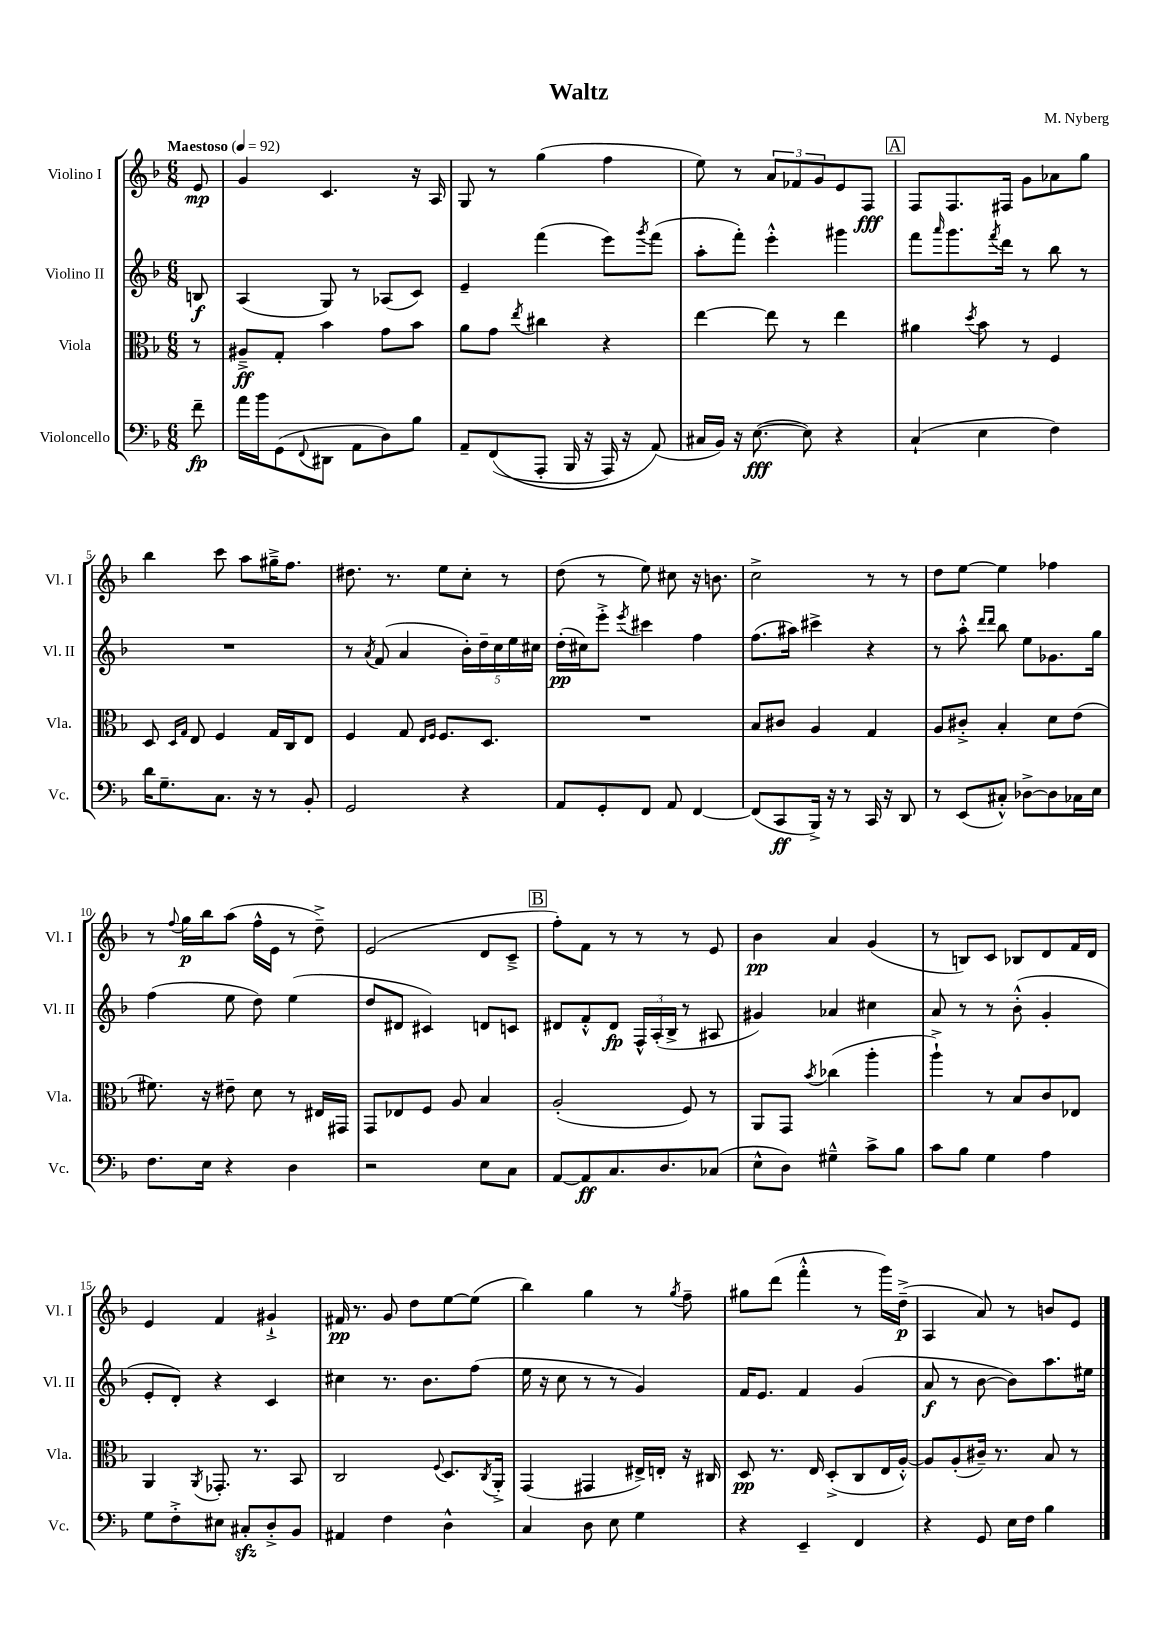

**kern	**dynam	**kern	**dynam	**kern	**dynam	**kern	**dynam
*part4	*part4	*part3	*part3	*part2	*part2	*part1	*part1
*staff4	*staff4	*staff3	*staff3	*staff2	*staff2	*staff1	*staff1
*I"Violoncello	*	*I"Viola	*	*I"Violino II	*	*I"Violino I	*
*I'Vc.	*	*I'Vla.	*	*I'Vl. II	*	*I'Vl. I	*
*clefF4	*	*clefC3	*	*clefG2	*	*clefG2	*
*k[b-]	*	*k[b-]	*	*k[b-]	*	*k[b-]	*
*M6/8	*	*M6/8	*	*M6/8	*	*M6/8	*
*MM92	*	*MM92	*	*MM92	*	*MM92	*
=	=	=	=	=	=	=	=
!	!	!	!	!	!	!LO:TX:a:B:t=Maestoso	!
8f~\	fp	8r	.	8Bn/	f	8e/	mp
=1	=1	=1	=1	=1	=1	=1	=1
16a\LL	.	8A#X~^/L	ff	(4A/	.	4g/	.
16b-\J	.	.	.	.	.	.	.
(8GG\	.	8G'/J	.	.	.	.	.
8qqFF/	.	.	.	.	.	.	.
8DD#X\J	.	4b-\	.	8G/)	.	4.c/	.
8AA\L	.	.	.	8r	.	.	.
8D\)	.	8g\L	.	(8A-X/L	.	.	.
8B-\J	.	8b-\J	.	8c/J)	.	16r	.
.	.	.	.	.	.	16A/	.
=2	=2	=2	=2	=2	=2	=2	=2
8AA~/L	.	8a\L	.	4e~/	.	8G/	.
((8FF/	.	8g\J	.	.	.	8r	.
.	.	8qee/	.	.	.	.	.
8AAA'/J	.	4cc#X\	.	(4fff\	.	(4gg\	.
16BBB-/	.	.	.	.	.	.	.
16r	.	.	.	.	.	.	.
16AAA/)	.	4r	.	8eee\L)	.	4ff\	.
16r	.	.	.	.	.	.	.
.	.	.	.	8qggg/	.	.	.
(8AA/)	.	.	.	(8fff\J	.	.	.
=3	=3	=3	=3	=3	=3	=3	=3
16C#X/LL	.	[4ee\	.	8aa'\L	.	8ee\)	.
16BB-/JJ)	.	.	.	.	.	.	.
16r	.	.	.	8fff'\J)	.	8r	.
([8.E\	fff	.	.	.	.	.	.
.	.	8ee\]	.	4eee'^^\	.	12a/L	.
.	.	.	.	.	.	12f-X/	.
8E\])	.	8r	.	.	.	.	.
.	.	.	.	.	.	12g/	.
4r	.	4ee\	.	4ggg#X\	.	8e/	.
.	.	.	.	.	.	8F/J	fff
!!LO:REH:place=s1:t=A
=4	=4	=4	=4	=4	=4	=4	=4
(4C`/	.	4a#X\	.	8fff\L	.	8F/L	.
.	.	.	.	16qqaaa/	.	.	.
.	.	.	.	8.ggg\	.	8.F/	.
.	.	8qdd/	.	.	.	.	.
4E\	.	8b-\	.	.	.	.	.
.	.	.	.	8qfff/	.	.	.
.	.	.	.	16ddd\Jk	.	16F#X/Jk	.
.	.	8r	.	8r	.	8g\L	.
4F\)	.	4F/	.	8bb-\	.	8a-X\	.
.	.	.	.	8r	.	8gg\J	.
!!LO:LB:g=z
=5	=5	=5	=5	=5	=5	=5	=5
16d\KL	.	8D/	.	2.r	.	4bb-\	.
8.G~\	.	.	.	.	.	.	.
.	.	16qqD/LL	.	.	.	.	.
.	.	16qqG/JJ	.	.	.	.	.
.	.	8E/	.	.	.	.	.
8.C\J	.	4F/	.	.	.	8ccc\	.
.	.	.	.	.	.	8aa\L	.
16r	.	.	.	.	.	.	.
8r	.	16G/LL	.	.	.	16gg#X~^\K	.
.	.	16C/J	.	.	.	8.ff\J	.
8BB-'/	.	8E/J	.	.	.	.	.
=6	=6	=6	=6	=6	=6	=6	=6
2GG/	.	4F/	.	8r	.	8.dd#X\	.
.	.	.	.	8qa/	.	.	.
.	.	.	.	(8f/	.	.	.
.	.	.	.	.	.	8.r	.
.	.	8G/	.	4a/	.	.	.
.	.	16qqE/LL	.	.	.	.	.
.	.	16qqF/JJ	.	.	.	.	.
.	.	8.F/L	.	.	.	8ee\L	.
4r	.	.	.	20b-'\LL)	.	8cc'\J	.
.	.	.	.	20dd~\	.	.	.
.	.	8.D/J	.	.	.	.	.
.	.	.	.	20cc\	.	.	.
.	.	.	.	.	.	8r	.
.	.	.	.	20ee\	.	.	.
.	.	.	.	20cc#X\JJ	.	.	.
=7	=7	=7	=7	=7	=7	=7	=7
8AA/L	.	2.r	.	(16dd'\LL	pp	(8dd\	.
.	.	.	.	16cc#X\J)	.	.	.
8GG'/	.	.	.	8eee'^\J	.	8r	.
.	.	.	.	8qeee/	.	.	.
8FF/J	.	.	.	4ccc#X\	.	8ee\)	.
8AA/	.	.	.	.	.	8cc#X\	.
[4FF/	.	.	.	4ff\	.	16r	.
.	.	.	.	.	.	8.bn\	.
=8	=8	=8	=8	=8	=8	=8	=8
(8FF/L]	.	8B-/L	.	(8.ff\L	.	2cc^\	.
8CC/	ff	8c#X/J	.	.	.	.	.
.	.	.	.	16aa#X\Jk)	.	.	.
16BBB-^/Jk)	.	4A/	.	4ccc#X^\	.	.	.
16r	.	.	.	.	.	.	.
8r	.	.	.	.	.	.	.
16CC/	.	4G/	.	4r	.	8r	.
16r	.	.	.	.	.	.	.
8DD/	.	.	.	.	.	8r	.
=9	=9	=9	=9	=9	=9	=9	=9
8r	.	8A/L	.	8r	.	8dd\L	.
(8EE/L	.	8c#X'^/J	.	8aa'^^\	.	[8ee\J	.
.	.	.	.	16qqddd/LL	.	.	.
.	.	.	.	16qqddd/JJ	.	.	.
8C#X'^^/J)	.	4B-'/	.	8bb-\	.	4ee\]	.
[8D-X^\L	.	.	.	8ee\L	.	.	.
8D-\]	.	8d\L	.	8.g-X\	.	4ff-X\	.
16C-X\L	.	(8e\J	.	.	.	.	.
16E\JJ	.	.	.	16gg\Jk	.	.	.
!!LO:LB:g=z
=10	=10	=10	=10	=10	=10	=10	=10
8.F\L	.	8.f#X\)	.	(4ff\	.	8r	.
.	.	.	.	.	.	8qqff/	.
.	.	.	.	.	.	16gg\LL	p
16E\Jk	.	16r	.	.	.	16bb-\J	.
4r	.	8e#X~\	.	8ee\	.	(8aa\J	.
.	.	8d\	.	8dd\)	.	16ff^^\LL	.
.	.	.	.	.	.	16e\JJ	.
4D\	.	8r	.	(4ee\	.	8r	.
.	.	16E#X/LL	.	.	.	8dd~^\)	.
.	.	16GG#X/JJ	.	.	.	.	.
=11	=11	=11	=11	=11	=11	=11	=11
2r	.	8GG/L	.	8dd/L	.	(2e/	.
.	.	8E-X/	.	8d#X/J	.	.	.
.	.	8F/J	.	4c#X/)	.	.	.
.	.	8A/	.	.	.	.	.
8E\L	.	4B-/	.	8dn/L	.	8d/L	.
8C\J	.	.	.	8cn/J	.	8c~^/J	.
!!LO:REH:place=s1:t=B
=12	=12	=12	=12	=12	=12	=12	=12
[8AA/L	.	(2A'/	.	8d#X/L	.	8ff'\L)	.
8AA/]	ff	.	.	8f'^^/	.	8f\J	.
8.C/	.	.	.	8d#/J	fp	8r	.
.	.	.	.	24F^^/LL	.	8r	.
.	.	.	.	(24A'/	.	.	.
8.D/	.	.	.	.	.	.	.
.	.	.	.	24B-^/JJ	.	.	.
.	.	8F/)	.	8r	.	8r	.
(8C-X/J	.	8r	.	8A#X/	.	8e/	.
=13	=13	=13	=13	=13	=13	=13	=13
8E^^\L	.	8AA/L	.	4g#X/)	.	4b-\	pp
8D\J)	.	8GG/J	.	.	.	.	.
.	.	8qb-/	.	.	.	.	.
4G#X~^^\	.	(4cc-X\	.	4a-X/	.	4a/	.
8c^\L	.	4aa'\	.	4cc#X\	.	(4g/	.
8B-\J	.	.	.	.	.	.	.
=14	=14	=14	=14	=14	=14	=14	=14
8c\L	.	4aa`^\)	.	8a/	.	8r	.
8B-\J	.	.	.	8r	.	8Bn/L)	.
4G\	.	8r	.	8r	.	8c/J	.
.	.	8B-/L	.	(8b-'^^\	.	8B-X/L	.
4A\	.	8c/	.	4g'/	.	8d/	.
.	.	8E-X/J	.	.	.	16f/L	.
.	.	.	.	.	.	16d/JJ	.
!!LO:LB:g=z
=15	=15	=15	=15	=15	=15	=15	=15
8G\L	.	4AA/	.	8e'/L	.	4e/	.
8F'^\	.	.	.	8d'/J)	.	.	.
.	.	8qAA/	.	.	.	.	.
8E#X\J	.	8.GG-X'/	.	4r	.	4f/	.
8C#Xzz'/L	.	.	.	.	.	.	.
.	.	8.r	.	.	.	.	.
8D'^/	.	.	.	4c/	.	4g#X`^/	.
8BB-/J	.	8BB-/	.	.	.	.	.
=16	=16	=16	=16	=16	=16	=16	=16
4AA#X/	.	2C/	.	4cc#X\	.	16f#X/	pp
.	.	.	.	.	.	8.r	.
4F\	.	.	.	8.r	.	8g/	.
.	.	.	.	.	.	8dd\L	.
.	.	.	.	8.b-\L	.	.	.
.	.	8qqF/	.	.	.	.	.
4D^^\	.	8.D/L	.	.	.	[8ee\	.
.	.	.	.	(8ff\J	.	(8ee\J]	.
.	.	8qC/	.	.	.	.	.
.	.	16AA'^/Jk	.	.	.	.	.
=17	=17	=17	=17	=17	=17	=17	=17
4C/	.	(4GG/	.	16ee\	.	4bb-\)	.
.	.	.	.	16r	.	.	.
.	.	.	.	8cc\	.	.	.
8D\	.	4GG#X/	.	8r	.	4gg\	.
8E\	.	.	.	8r	.	.	.
4G\	.	16E#X^/LL)	.	4g/)	.	8r	.
.	.	16En'/JJ	.	.	.	.	.
.	.	.	.	.	.	8qgg/	.
.	.	16r	.	.	.	8ff~\	.
.	.	16C#X/	.	.	.	.	.
=18	=18	=18	=18	=18	=18	=18	=18
4r	.	8D/	pp	16f/KL	.	8gg#X\L	.
.	.	.	.	8.e/J	.	.	.
.	.	8.r	.	.	.	(8ddd\J	.
4EE~/	.	.	.	4f/	.	4fff'^^\	.
.	.	16E/	.	.	.	.	.
.	.	(8D'^/L	.	.	.	.	.
4FF/	.	8C/	.	(4g/	.	8r	.
.	.	16E/L	.	.	.	16ggg\LL)	.
.	.	[16A'^^/JJ)	.	.	.	(16dd~^\JJ	p
=19	=19	=19	=19	=19	=19	=19	=19
4r	.	8A/L]	.	8a/	f	4A/	.
.	.	(8A'/	.	8r	.	.	.
8GG/	.	16c#X~/Jk)	.	[8b-\	.	8a/)	.
.	.	8.r	.	.	.	.	.
16E\LL	.	.	.	8b-\L])	.	8r	.
16F\JJ	.	.	.	.	.	.	.
4B-\	.	8B-/	.	8.aa\	.	8bn/L	.
.	.	8r	.	.	.	8e/J	.
.	.	.	.	16ee#X\Jk	.	.	.
==	==	==	==	==	==	==	==
*-	*-	*-	*-	*-	*-	*-	*-
